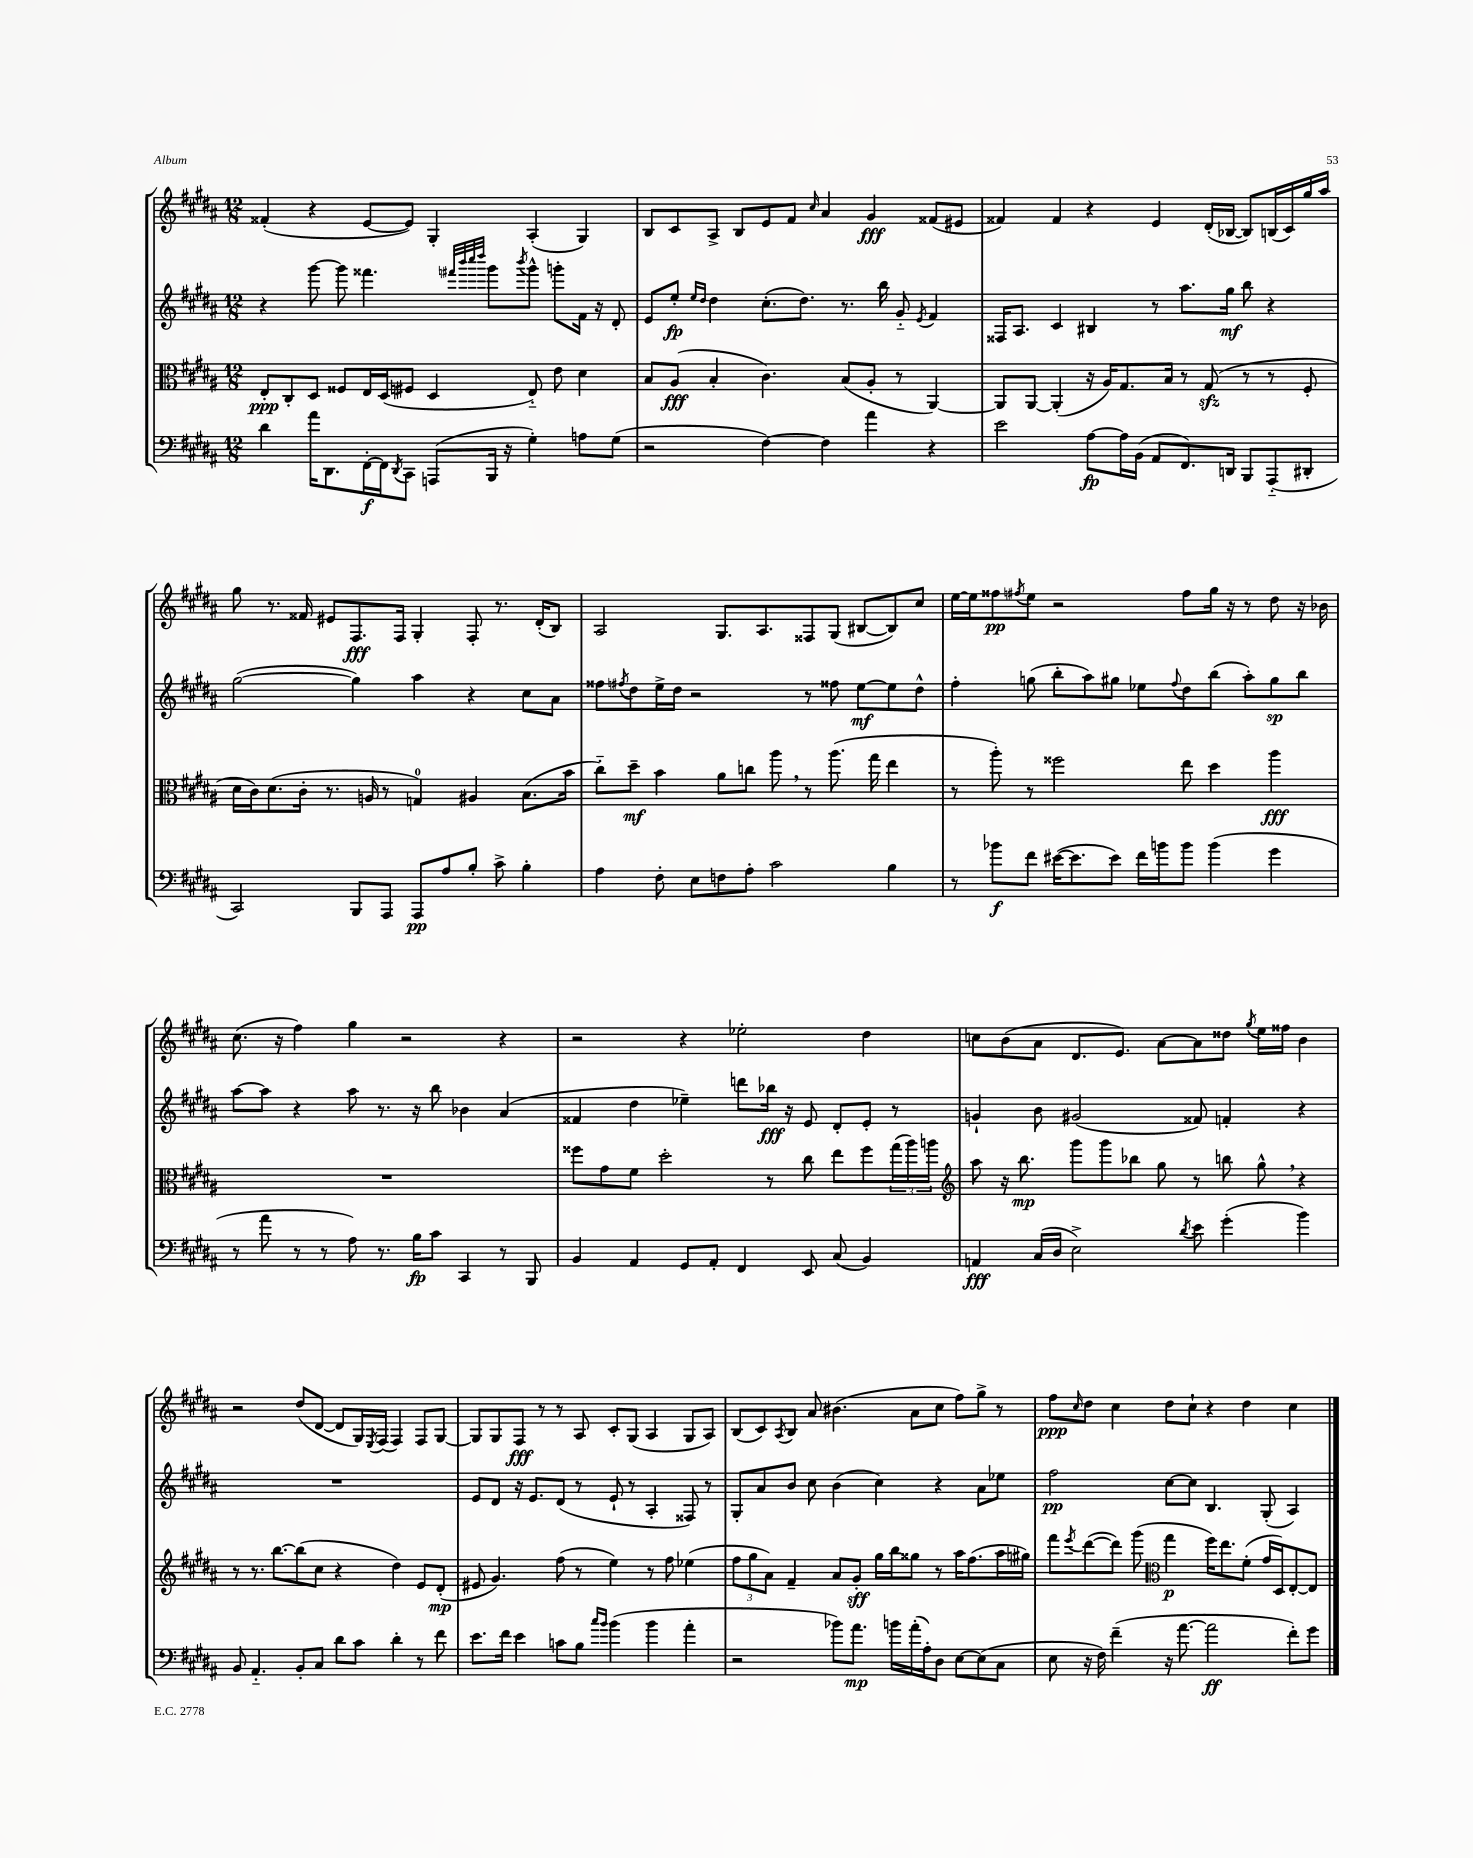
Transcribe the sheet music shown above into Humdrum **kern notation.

**kern	**dynam	**kern	**dynam	**kern	**dynam	**kern	**dynam
*part4	*part4	*part3	*part3	*part2	*part2	*part1	*part1
*staff4	*staff4	*staff3	*staff3	*staff2	*staff2	*staff1	*staff1
*clefF4	*	*clefC3	*	*clefG2	*	*clefG2	*
*k[f#c#g#d#a#]	*	*k[f#c#g#d#a#]	*	*k[f#c#g#d#a#]	*	*k[f#c#g#d#a#]	*
*M12/8	*	*M12/8	*	*M12/8	*	*M12/8	*
=18	=18	=18	=18	=18	=18	=18	=18
4d#\	.	8E'/L	ppp	4r	.	(4f##X'/	.
.	.	8C#'/	.	.	.	.	.
16a#\KL	.	8D#/J	.	[8ggg#\	.	4r	.
8.DD#\	.	.	.	.	.	.	.
.	.	8F##X/L	.	8ggg#\]	.	.	.
[16FF#'\L	f	16E/L	.	4.fff##X\	.	[8e/L	.
16FF#\J]	.	(16D#/J	.	.	.	.	.
8qDD#/	.	.	.	.	.	.	.
8CC#\J	.	8F#X/J	.	.	.	8e/J])	.
(8AAAn/L	.	4D#/	.	.	.	4G#'/	.
.	.	.	.	32qqfff#X/LLL	.	.	.
.	.	.	.	32qqbbb/	.	.	.
.	.	.	.	32qqcccc#/	.	.	.
.	.	.	.	32qqdddd#/JJJ	.	.	.
16BBB/Jk	.	.	.	8ggg#\L	.	.	.
16r	.	.	.	.	.	.	.
.	.	.	.	8qbbb/	.	.	.
4G#'\)	.	8E/)	.	8ggg#^^\J	.	(4A#'/	.
.	.	8e\	.	8gggn'\L	.	.	.
8An\L	.	4d#\	.	16f#\Jk	.	4G#/)	.
.	.	.	.	16r	.	.	.
(8G#\J	.	.	.	8d#'/	.	.	.
=19	=19	=19	=19	=19	=19	=19	=19
2r	.	8B/L	.	8e/L	.	8B/L	.
.	.	(8A#/J	fff	8ee'/J	fp	8c#/	.
.	.	.	.	16qqee/LL	.	.	.
.	.	.	.	16qqdd#/JJ	.	.	.
.	.	4B'/	.	4dd#\	.	8A#^/J	.
.	.	.	.	.	.	8B/L	.
[4F#\)	.	4.c#\)	.	(8.cc#'\L	.	8e/	.
.	.	.	.	.	.	8f#/J	.
.	.	.	.	8.dd#\J)	.	.	.
.	.	.	.	.	.	16qqcc#/	.
4F#\]	.	.	.	.	.	4a#/	.
.	.	(8B/L	.	8.r	.	.	.
4a#\	.	8A#'/J	.	.	.	4g#/	fff
.	.	.	.	16bb\	.	.	.
.	.	8r	.	8g#/	.	.	.
.	.	.	.	8qe/	.	.	.
4r	.	[4AA#/)	.	4f#/	.	(8f##X/L	.
.	.	.	.	.	.	8e#X/J	.
=20	=20	=20	=20	=20	=20	=20	=20
2e\	.	8AA#/L]	.	16F##X/KL	.	4f##X/)	.
.	.	.	.	8.A#/J	.	.	.
.	.	[8AA#/J	.	.	.	.	.
.	.	(4AA#'/]	.	4c#/	.	4f##/	.
[8A#\L	fp	16r	.	4B#X/	.	4r	.
.	.	16A#/KL)	.	.	.	.	.
16A#\L]	.	8.G#/	.	.	.	.	.
(16BB\JJ	.	.	.	.	.	.	.
8AA#/L	.	.	.	8r	.	4e/	.
.	.	16B/Jk	.	.	.	.	.
8.FF#/)	.	8r	.	8.aa#\L	.	.	.
.	.	(8G#zz/	.	.	.	(16d#'/LL	.
16DDn/Jk	.	.	.	16gg#\Jk	mf	[16B-X/JJ	.
8BBB/L	.	8r	.	8bb\	.	8B-/L])	.
(8AAA#/	.	8r	.	4r	.	(16Bn/L	.
.	.	.	.	.	.	16c#/)	.
8DD#X'/J	.	8F#'/	.	.	.	16gg#/	.
.	.	.	.	.	.	16aa#/JJ	.
!!LO:LB:g=z
=21	=21	=21	=21	=21	=21	=21	=21
2CC#/)	.	16d#\LL	.	([2gg#\	.	8gg#\	.
.	.	16c#\J)	.	.	.	.	.
.	.	(8.d#\	.	.	.	8.r	.
.	.	16c#'\Jk	.	.	.	16f##X/	.
.	.	8.r	.	.	.	8e#X/L	.
8BBB/L	.	.	.	4gg#\])	.	8.F#/	fff
.	.	16An/	.	.	.	.	.
8AAA#/J	.	8r	.	.	.	.	.
.	.	.	.	.	.	16F#/Jk	.
8AAA#/L	pp	4Gn/)	.	4aa#\	.	4G#'/	.
8A#/	.	.	.	.	.	.	.
8B'/J	.	4A#X/	.	4r	.	8F#'/	.
8c#^\	.	.	.	.	.	8.r	.
4B'\	.	(8.B\L	.	8cc#\L	.	.	.
.	.	.	.	.	.	(16d#'/KL	.
.	.	.	.	8a#\J	.	8B/J)	.
.	.	16b\Jk	.	.	.	.	.
=22	=22	=22	=22	=22	=22	=22	=22
4A#\	.	8cc#\L)	.	8ff##X\L	.	2A#/	.
.	.	.	.	8qff#X/	.	.	.
.	.	8dd#~\J	mf	8dd#\	.	.	.
8F#'\	.	4b\	.	16ee^\L	.	.	.
.	.	.	.	16dd#\JJ	.	.	.
8E\L	.	.	.	2r	.	.	.
8Fn\	.	8a#\L	.	.	.	8.G#/L	.
8A#'\J	.	8ccn\J	.	.	.	.	.
.	.	.	.	.	.	8.A#/	.
2c#\	.	8aa#,\	.	.	.	.	.
.	.	8r	.	8r	.	8F##X/	.
.	.	(8.aa#\	.	8ff##X\	.	(8G#/J	.
.	.	.	.	[8ee\L	mf	[8B#X/L	.
.	.	16gg#\	.	.	.	.	.
4B\	.	4ee\	.	8ee\]	.	8B#/])	.
.	.	.	.	8dd#^^\J	.	8cc#/J	.
=23	=23	=23	=23	=23	=23	=23	=23
8r	.	8r	.	4ff#'\	.	[16ee\LL	.
.	.	.	.	.	.	16ee\J]	.
8b-X\L	f	8aa#'\)	.	.	.	8ff##X\	pp
.	.	.	.	.	.	8qff#X/	.
8f#\J	.	8r	.	(8ggn\	.	8ee\J	.
([16e#X\KL	.	2ff##X\	.	8bb'\L	.	2r	.
8.e#\]	.	.	.	.	.	.	.
.	.	.	.	8aa#\)	.	.	.
8e#\J)	.	.	.	8gg#X\J	.	.	.
16f#\LL	.	.	.	8ee-X\L	.	.	.
16bn\J	.	.	.	.	.	.	.
.	.	.	.	8qqff#/	.	.	.
8b\J	.	8ee\	.	8dd#\	.	8ff#\L	.
(4b\	.	4dd#\	.	(8bb\J	.	16gg#\Jk	.
.	.	.	.	.	.	16r	.
.	.	.	.	8aa#'\L)	.	8r	.
4g#\	.	4aa#\	fff	8gg#\	sp	8dd#\	.
.	.	.	.	8bb\J	.	16r	.
.	.	.	.	.	.	16b-X\	.
!!LO:LB:g=z
=24	=24	=24	=24	=24	=24	=24	=24
8r	.	1.r	.	[8aa#\L	.	(8.cc#\	.
8a#\	.	.	.	8aa#\J]	.	.	.
.	.	.	.	.	.	16r	.
8r	.	.	.	4r	.	4ff#\)	.
8r	.	.	.	.	.	.	.
8A#\)	.	.	.	8aa#\	.	4gg#\	.
8.r	.	.	.	8.r	.	.	.
.	.	.	.	.	.	2r	.
16B\KL	fp	.	.	16r	.	.	.
8c#\J	.	.	.	8bb\	.	.	.
4CC#/	.	.	.	4b-X\	.	.	.
8r	.	.	.	(4a#/	.	4r	.
8BBB/	.	.	.	.	.	.	.
=25	=25	=25	=25	=25	=25	=25	=25
4BB/	.	8ff##X\L	.	4f##X/	.	2r	.
.	.	8g#\	.	.	.	.	.
4AA#/	.	8f#\J	.	4dd#\	.	.	.
.	.	2dd#'\	.	.	.	.	.
8GG#/L	.	.	.	4ee-X~\)	.	4r	.
8AA#'/J	.	.	.	.	.	.	.
4FF#/	.	.	.	8dddn\L	.	2ee-X'\	.
.	.	8r	.	16bb-X\Jk	fff	.	.
.	.	.	.	16r	.	.	.
8EE/	.	8cc#\	.	8e/	.	.	.
(8C#/	.	8ee\L	.	8d#'/L	.	.	.
4BB/)	.	8ff##\	.	8e'/J	.	4dd#\	.
.	.	(24gg#\L	.	8r	.	.	.
.	.	24aa#\)	.	.	.	.	.
.	.	24aan\JJ	.	.	.	.	.
=26	=26	=26	=26	=26	=26	=26	=26
*	*	*clefG2	*	*	*	*	*
4AAn/	fff	8aa#\	.	4gn`/	.	8ccn\L	.
.	.	16r	.	.	.	(8b\	.
.	.	8.bb\	mp	.	.	.	.
(16C#/LL	.	.	.	8b\	.	8a#\J	.
16D#/JJ	.	.	.	.	.	.	.
2E^\)	.	8ggg#\L	.	(2g#X/	.	8.d#/L	.
.	.	8ggg#\	.	.	.	.	.
.	.	.	.	.	.	8.e/J)	.
.	.	8bb-X\J	.	.	.	.	.
.	.	8gg#\	.	.	.	[8a#\L	.
8qd#/	.	.	.	.	.	.	.
8e\	.	8r	.	8f##X/)	.	8a#\]	.
(4g#'\	.	8bbn\	.	4fn'/	.	8dd##X\J	.
.	.	.	.	.	.	8qgg#/	.
.	.	8gg#^^,\	.	.	.	16ee\LL	.
.	.	.	.	.	.	16ff##X\JJ	.
4b\)	.	4r	.	4r	.	4b\	.
!!LO:LB:g=z
=27	=27	=27	=27	=27	=27	=27	=27
8BB/	.	8r	.	1.r	.	2r	.
4.AA#/	.	8.r	.	.	.	.	.
.	.	[8.bb\L	.	.	.	.	.
8BB'/L	.	(8bb\]	.	.	.	(8dd#/L	.
8C#/J	.	8cc#\J	.	.	.	[8d#/J	.
8d#\L	.	4r	.	.	.	8d#/L]	.
8c#\J	.	.	.	.	.	16G#/L)	.
.	.	.	.	.	.	8qE/	.
.	.	.	.	.	.	(16F#/JJ	.
4d#'\	.	4dd#\)	.	.	.	4F#/)	.
8r	.	8e/L	.	.	.	8F#/L	.
8f#\	.	(8d#'/J	mp	.	.	[8G#/J	.
=28	=28	=28	=28	=28	=28	=28	=28
8.e\L	.	8e#X/	.	8e/L	.	8G#/L]	.
.	.	4.g#/)	.	8d#/J	.	8G#/	.
16f#\Jk	.	.	.	.	.	.	.
4e\	.	.	.	16r	.	8F#/J	fff
.	.	.	.	8.e/L	.	.	.
.	.	.	.	.	.	8r	.
8cn\L	.	(8ff#\	.	(8d#/J	.	8r	.
8B\J	.	8r	.	8r	.	8A#/	.
16qqcc#/LL	.	.	.	.	.	.	.
16qqb/JJ	.	.	.	.	.	.	.
(4b\	.	4ee\)	.	8e`/	.	8c#'/L	.
.	.	.	.	8r	.	(8G#/J	.
4b\	.	8r	.	4A#'/	.	4A#/	.
.	.	8ff#\	.	.	.	.	.
4a#'\	.	(4ee-X\	.	8F##X/)	.	8G#/L	.
.	.	.	.	8r	.	8A#/J)	.
=29	=29	=29	=29	=29	=29	=29	=29
2r	.	12ff#\L	.	8G#'/L	.	(8B/L	.
.	.	12gg#\	.	.	.	.	.
.	.	.	.	8a#/	.	8c#/)	.
.	.	12a#\J)	.	.	.	.	.
.	.	.	.	.	.	8qA#/	.
.	.	4f#~/	.	8b/J	.	8B/J	.
.	.	.	.	8cc#\	.	8a#/	.
8b-X\L)	.	8a#/L	.	(4b\	.	(4.b#X\	.
8.a#\J	mp	8g#'/J	sff	.	.	.	.
.	.	16gg#\LL	.	4cc#\)	.	.	.
16bn\LL	.	16bb\J	.	.	.	.	.
(16a#'\	.	8gg##X\J	.	.	.	8a#\L	.
16A#'\J)	.	.	.	.	.	.	.
8D#\J	.	8r	.	4r	.	8cc#\J	.
[8E\L	.	16aa#\KL	.	.	.	8ff#\L)	.
.	.	(8.ff#\	.	.	.	.	.
(8E\]	.	.	.	8a#\L	.	8gg#^\J	.
8C#\J	.	16aa#\L	.	8ee-X\J	.	8r	.
.	.	16gg#X\JJ)	.	.	.	.	.
=30	=30	=30	=30	=30	=30	=30	=30
8E\	.	8fff#\L	.	2ff#\	pp	8ff#\L	ppp
.	.	8qeee/	.	.	.	16qqcc#/	.
16r	.	([8ddd#\	.	.	.	8dd#\J	.
16F#\)	.	.	.	.	.	.	.
(4f#~\	.	8ddd#\J])	.	.	.	4cc#\	.
.	.	(8ggg#\	.	.	.	.	.
*	*	*clefC3	*	*	*	*	*
16r	.	4gg#\	p	[8cc#\L	.	8dd#\L	.
[8.a#\	.	.	.	.	.	.	.
.	.	.	.	8cc#\J]	.	8cc#`\J	.
2a#\]	ff	16ff#\KL)	.	4.B/	.	4r	.
.	.	8.ee\	.	.	.	.	.
.	.	(8f#'\J	.	.	.	4dd#\	.
.	.	16g#/LL	.	(8G#'/	.	.	.
.	.	16D#/J)	.	.	.	.	.
8f#'\L)	.	[8E'/	.	4A#/)	.	4cc#\	.
8g#\J	.	8E/J]	.	.	.	.	.
==	==	==	==	==	==	==	==
*-	*-	*-	*-	*-	*-	*-	*-
